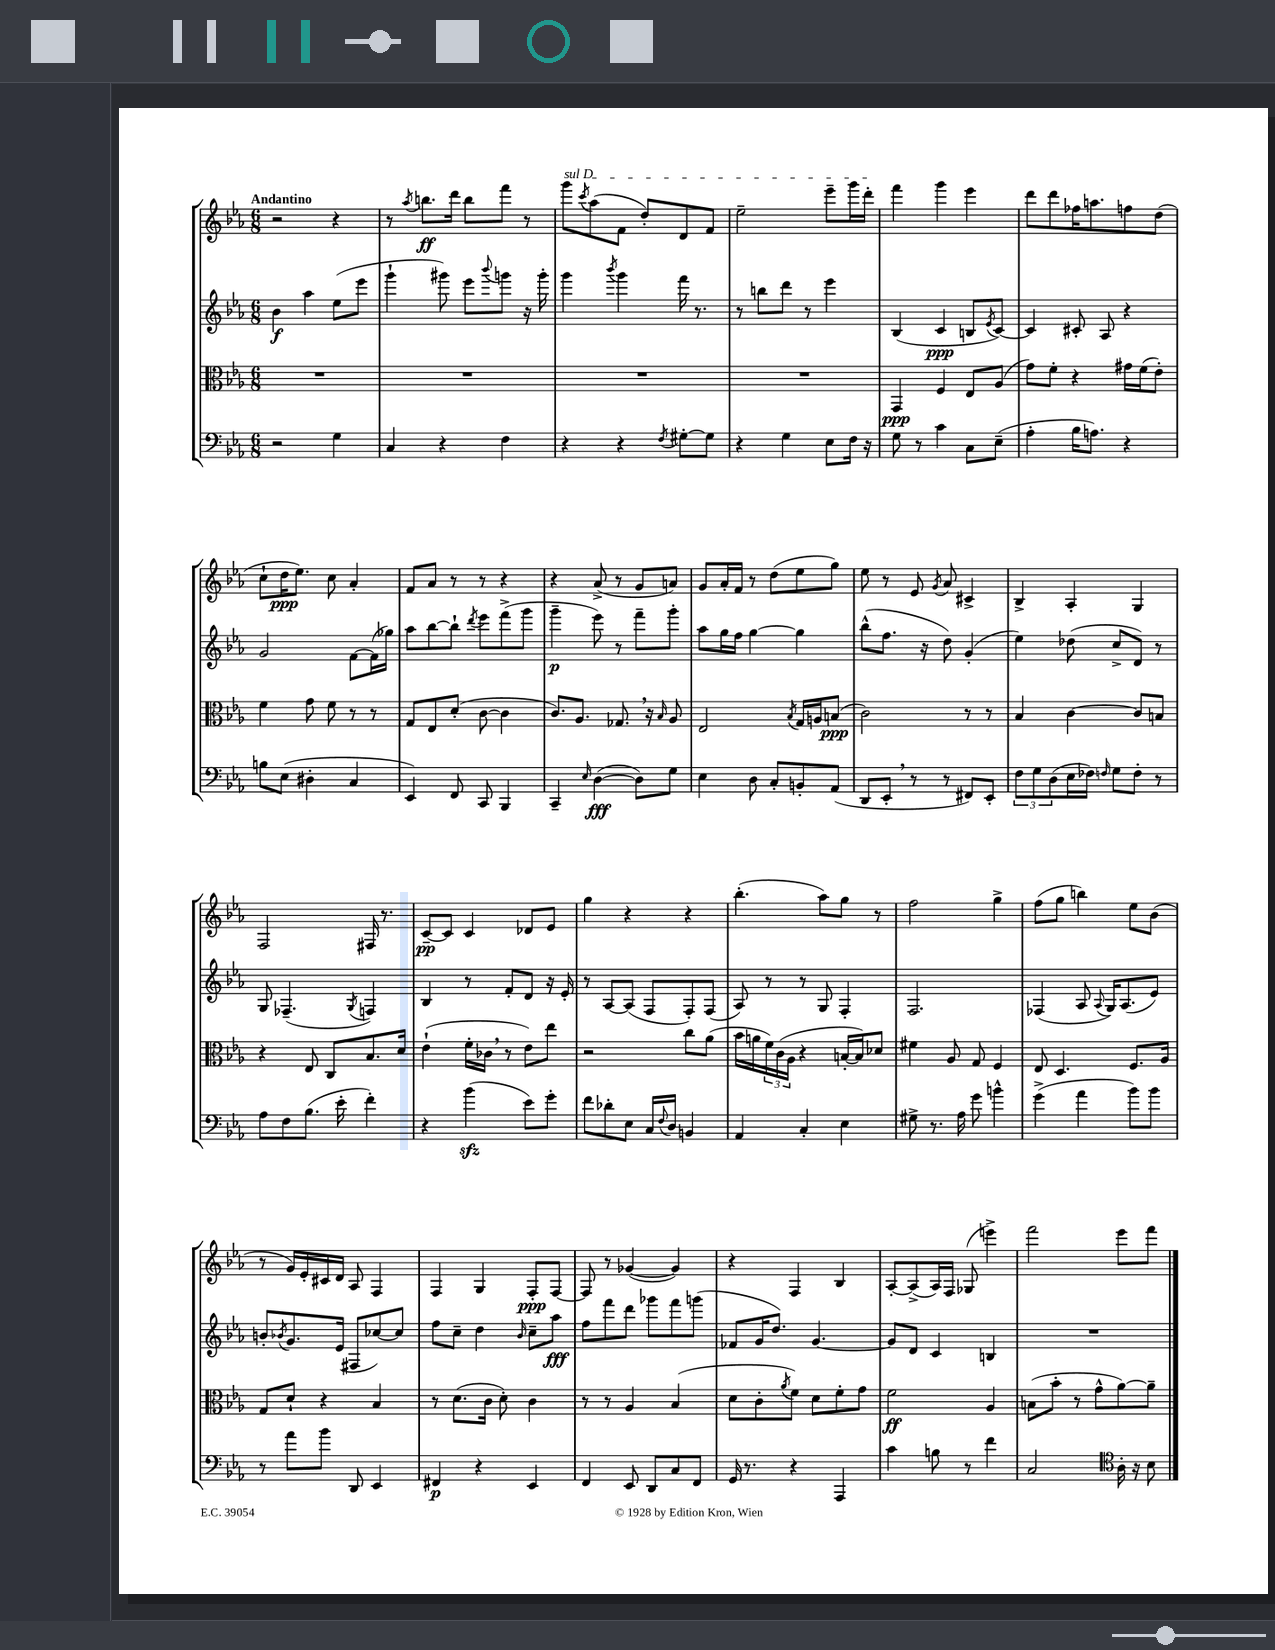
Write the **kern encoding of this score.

**kern	**dynam	**kern	**dynam	**kern	**dynam	**kern	**dynam
*part4	*part4	*part3	*part3	*part2	*part2	*part1	*part1
*staff4	*staff4	*staff3	*staff3	*staff2	*staff2	*staff1	*staff1
*clefF4	*	*clefC3	*	*clefG2	*	*clefG2	*
*k[b-e-a-]	*	*k[b-e-a-]	*	*k[b-e-a-]	*	*k[b-e-a-]	*
*M6/8	*	*M6/8	*	*M6/8	*	*M6/8	*
=1	=1	=1	=1	=1	=1	=1	=1
!	!	!	!	!	!	!LO:TX:a:B:t=Andantino	!
2r	.	2.r	.	4b-\	f	2r	.
.	.	.	.	4aa-\	.	.	.
4G\	.	.	.	(8ee-\L	.	4r	.
.	.	.	.	8eee-\J	.	.	.
=2	=2	=2	=2	=2	=2	=2	=2
4C/	.	2.r	.	4ggg`\	.	8r	.
.	.	.	.	.	.	8qaa-/	.
.	.	.	.	.	.	8.bbn\L	ff
4r	.	.	.	8ggg#X\)	.	.	.
.	.	.	.	.	.	16ddd\Jk	.
.	.	.	.	8eee-\L	.	8bb\L	.
.	.	.	.	8qqbbb-/	.	.	.
4F\	.	.	.	8gggn\J	.	8fff\J	.
.	.	.	.	16r	.	8r	.
.	.	.	.	16ggg'\	.	.	.
=3	=3	=3	=3	=3	=3	=3	=3
!	!	!	!	!	!	!LO:TX:a:i:t=sul D	!
4r	.	2.r	.	4ggg\	.	8ggg\L	.
.	.	.	.	.	.	8qccc/	.
.	.	.	.	.	.	(8aa-\	.
.	.	.	.	8qbbb-/	.	.	.
4r	.	.	.	4ggg\	.	8f\J	.
.	.	.	.	.	.	8dd'/L)	.
8qF/	.	.	.	.	.	.	.
[8G#X'\L	.	.	.	16fff\	.	8d/	.
.	.	.	.	8.r	.	.	.
8G#\J]	.	.	.	.	.	8f/J	.
=4	=4	=4	=4	=4	=4	=4	=4
4r	.	2.r	.	8r	.	2ee-~\	.
.	.	.	.	8bbn\L	.	.	.
4G\	.	.	.	8ddd\J	.	.	.
.	.	.	.	8r	.	.	.
8E-\L	.	.	.	4eee-\	.	8eee-~\L	.
16F\Jk	.	.	.	.	.	16ggg\L	.
16r	.	.	.	.	.	16ddd'\JJ	.
=5	=5	=5	=5	=5	=5	=5	=5
8G\	.	4GG/	ppp	(4B-/	.	4fff\	.
8r	.	.	.	.	.	.	.
4c\	.	4F/	.	4c/	ppp	4ggg\	.
8C\L	.	8E-/L	.	8Bn/L	.	4eee-\	.
.	.	.	.	8qe-/	.	.	.
(8E-~\J	.	(8A-/J	.	[8c/J)	.	.	.
=6	=6	=6	=6	=6	=6	=6	=6
4A-'\	.	8g\L)	.	4c/]	.	8ddd\L	.
.	.	8f'\J	.	.	.	8ddd\	.
16B-\KL	.	4r	.	8c#X'/	.	16ff-X\K	.
8.An\J)	.	.	.	.	.	8.aan\	.
.	.	.	.	8A-/	.	.	.
4r	.	16g#X\LL	.	4r	.	8ffn\	.
.	.	(16f\J	.	.	.	.	.
.	.	8e-'\J)	.	.	.	(8dd\J	.
!!LO:LB:g=z
=7	=7	=7	=7	=7	=7	=7	=7
8Bn\L	.	4f\	.	2g/	.	8cc`\L	.
(8E-\J	.	.	.	.	.	16dd\K	ppp
.	.	.	.	.	.	8.ee-\J)	.
4D#X'\	.	8g\	.	.	.	.	.
.	.	8f\	.	.	.	8cc\	.
4C/	.	8r	.	[8f\L	.	4a-'/	.
.	.	8r	.	(16f\L]	.	.	.
.	.	.	.	16gg-X\JJ)	.	.	.
=8	=8	=8	=8	=8	=8	=8	=8
4EE-/)	.	8G/L	.	8aa-\L	.	8f/L	.
.	.	8E-/	.	[8bb-\	.	8a-/J	.
8FF/	.	(8d'/J	.	8bb-`\J]	.	8r	.
.	.	.	.	8qddd/	.	.	.
8CC/	.	[8c\	.	8eee-\L	.	8r	.
4BBB-/	.	4c\]	.	(8fff^\	.	4r	.
.	.	.	.	8ggg\J	.	.	.
=9	=9	=9	=9	=9	=9	=9	=9
4CC~/	.	8.c/L)	.	4ggg~\	p	4r	.
.	.	8.A-/J	.	.	.	.	.
16qqE-/	.	.	.	.	.	.	.
([4D\	fff	.	.	8eee-\)	.	(8a-^/	.
.	.	8.G-X,/	.	8r	.	8r	.
8D\L])	.	.	.	8fff~\L	.	8g/L	.
.	.	16r	.	.	.	.	.
.	.	16qqB-/	.	.	.	.	.
8G\J	.	8A-/	.	8ggg'\J	.	8an/J)	.
=10	=10	=10	=10	=10	=10	=10	=10
4E-\	.	2E-/	.	8aa-\L	.	8g/L	.
.	.	.	.	16gg\L	.	16a-'/L	.
.	.	.	.	16ff\JJ	.	16f/JJ	.
8D\	.	.	.	[4gg\	.	8r	.
8C'/L	.	.	.	.	.	(8dd\L	.
.	.	8qB-/	.	.	.	.	.
8BBn'/	.	16G/LL	.	4gg\]	.	8ee-\	.
.	.	16An/J	.	.	.	.	.
(8AA-/J	.	(8Bn/J	ppp	.	.	8gg\J)	.
=11	=11	=11	=11	=11	=11	=11	=11
8DD/L	.	2c\)	.	(8bb-^^\L	.	8ee-\	.
8EE-',/J	.	.	.	8.ff\J	.	8r	.
8r	.	.	.	.	.	8e-/	.
.	.	.	.	16r	.	.	.
.	.	.	.	.	.	8qg/	.
8r	.	.	.	8dd\)	.	8a-/	.
8FF#X/L)	.	8r	.	(4g'/	.	4c#X^/	.
8EE-'/J	.	8r	.	.	.	.	.
=12	=12	=12	=12	=12	=12	=12	=12
12F\L	.	4B-/	.	4ee-\)	.	4B-^/	.
12G\	.	.	.	.	.	.	.
(12D\	.	.	.	.	.	.	.
16E-\L	.	[4c\	.	(8dd-X\	.	4A-'/	.
16F-X\JJ)	.	.	.	.	.	.	.
16qqFn/	.	.	.	.	.	.	.
8G\L	.	.	.	8cc^/L	.	.	.
8F'\J	.	8c/L]	.	8d/J)	.	4G/	.
8r	.	8Bn/J	.	8r	.	.	.
!!LO:LB:g=z
=13	=13	=13	=13	=13	=13	=13	=13
8A-\L	.	4r	.	8G/	.	2F/	.
8F\	.	.	.	(4.F-X~/	.	.	.
(8.B-\J	.	8E-/	.	.	.	.	.
.	.	8C/L	.	.	.	.	.
16e-'\	.	.	.	.	.	.	.
.	.	.	.	8qG/	.	.	.
4f'\)	.	8.B-/	.	4Fn/)	.	16F#X/	.
.	.	.	.	.	.	8.r	.
.	.	16d/Jk	.	.	.	.	.
=14	=14	=14	=14	=14	=14	=14	=14
4r	.	(4e-`\	.	4B-/	.	[8c~/L	pp
.	.	.	.	.	.	8c/J]	.
(4b-zz\	.	16f'\LL	.	8r	.	4c/	.
.	.	16c-X,\JJ	.	.	.	.	.
.	.	8r	.	8f'/L	.	.	.
8e-\L)	.	8e-\L)	.	8d/J	.	8d-X/L	.
8g'\J	.	8ee-\J	.	16r	.	8e-/J	.
.	.	.	.	16e-'/	.	.	.
=15	=15	=15	=15	=15	=15	=15	=15
8f\L	.	2r	.	8r	.	4gg\	.
8d-X'\	.	.	.	[8A-/L	.	.	.
8E-\J	.	.	.	(8A-/J]	.	4r	.
16C/LL	.	.	.	8F/L	.	.	.
8qqF/	.	.	.	.	.	.	.
16D/JJ	.	.	.	.	.	.	.
4BBn/	.	8cc\L	.	8F'/)	.	4r	.
.	.	(8a-\J	.	(8F/J	.	.	.
=16	=16	=16	=16	=16	=16	=16	=16
4AA-/	.	16b-\LL	.	8A-/)	.	(4.bb-'\	.
.	.	16an\	.	.	.	.	.
.	.	24f\)	.	8r	.	.	.
.	.	(24c\	.	.	.	.	.
.	.	24A-\JJ	.	.	.	.	.
4C'/	.	4r	.	8r	.	.	.
.	.	.	.	8G/	.	8aa-\L)	.
4E-\	.	[16Bn'/LL	.	4F'/	.	8gg\J	.
.	.	16B/J])	.	.	.	.	.
.	.	8d-X/J	.	.	.	8r	.
=17	=17	=17	=17	=17	=17	=17	=17
8G#X^\	.	4f#X\	.	2.F/	.	2ff\	.
8.r	.	.	.	.	.	.	.
.	.	8A-/	.	.	.	.	.
16A-\	.	.	.	.	.	.	.
8g\	.	8G/	.	.	.	.	.
4bn^^\	.	4F/	.	.	.	4gg^\	.
=18	=18	=18	=18	=18	=18	=18	=18
(4g^\	.	8E-/	.	(4F-X/	.	(8ff\L	.
.	.	4.D/	.	.	.	8gg\J	.
4a-\	.	.	.	8A-/	.	4bbn\)	.
.	.	.	.	8qqA-/	.	.	.
.	.	.	.	16G/KL)	.	.	.
.	.	.	.	(8.A-/	.	.	.
8b-\L)	.	8.F/L	.	.	.	8ee-\L	.
8b-\J	.	.	.	8e-/J)	.	(8b-\J	.
.	.	16A-/Jk	.	.	.	.	.
!!LO:LB:g=z
=19	=19	=19	=19	=19	=19	=19	=19
8r	.	8G/L	.	8bn'/L	.	8r	.
.	.	.	.	8qb-X/	.	.	.
8a-\L	.	8d`/J	.	8.g/	.	16g/LL)	.
.	.	.	.	.	.	16e-'/	.
8b-\J	.	4r	.	.	.	16c#X/	.
.	.	.	.	(16e-/Jk	.	16d/JJ	.
8DD/	.	.	.	8F#X/L	.	8A-/	.
4EE-/	.	4B-/	.	[8cc-X/)	.	4F/	.
.	.	.	.	8cc-/J]	.	.	.
=20	=20	=20	=20	=20	=20	=20	=20
4FF#X/	p	8r	.	8ff\L	.	4F/	.
.	.	(8.d\L	.	8cc~\J	.	.	.
4r	.	.	.	4dd\	.	4G/	.
.	.	16c\Jk	.	.	.	.	.
.	.	8d'\)	.	.	.	.	.
.	.	.	.	16qqb-/	.	.	.
4EE-/	.	4c\	.	8cc~\L	.	8F'/L	ppp
.	.	.	.	8aa-\J	fff	[8F/J	.
=21	=21	=21	=21	=21	=21	=21	=21
4FF/	.	8r	.	8ff\L	.	8F/]	.
.	.	8r	.	8fff\	.	8r	.
8EE-/	.	4A-/	.	8ddd\J	.	([4g-X/	.
8DD/L	.	.	.	8ggg-X\L	.	.	.
8C/	.	(4B-/	.	8fff\	.	4g-/])	.
8FF/J	.	.	.	(8gggn\J	.	.	.
=22	=22	=22	=22	=22	=22	=22	=22
16GG/	.	8d\L	.	8f-X/L	.	4r	.
8.r	.	.	.	.	.	.	.
.	.	8c'\	.	16g/K	.	.	.
.	.	.	.	8.dd/J)	.	.	.
.	.	8qa-/	.	.	.	.	.
4r	.	8f\J)	.	.	.	4F/	.
.	.	8d\L	.	[4.g/	.	.	.
4AAA-/	.	8f'\	.	.	.	4B-/	.
.	.	8g\J	.	.	.	.	.
=23	=23	=23	=23	=23	=23	=23	=23
4c\	.	2f\	ff	8g/L]	.	[8A-'/L	.
.	.	.	.	8d/J	.	(8A-^/]	.
8Bn\	.	.	.	4c/	.	16A-/L)	.
.	.	.	.	.	.	16F/JJ	.
8r	.	.	.	.	.	(8G-X/	.
4f\	.	4A-/	.	4Bn/	.	4eeen^\)	.
=24	=24	=24	=24	=24	=24	=24	=24
2C/	.	(8Bn\L	.	2.r	.	2fff\	.
.	.	8b-'\J	.	.	.	.	.
.	.	8r	.	.	.	.	.
.	.	8g^^\L	.	.	.	.	.
*clefC4	*	*	*	*	*	*	*
16A-'\	.	[8a-\)	.	.	.	8eee-\L	.
16r	.	.	.	.	.	.	.
8B-\	.	8a-~\J]	.	.	.	8fff\J	.
==	==	==	==	==	==	==	==
*-	*-	*-	*-	*-	*-	*-	*-
